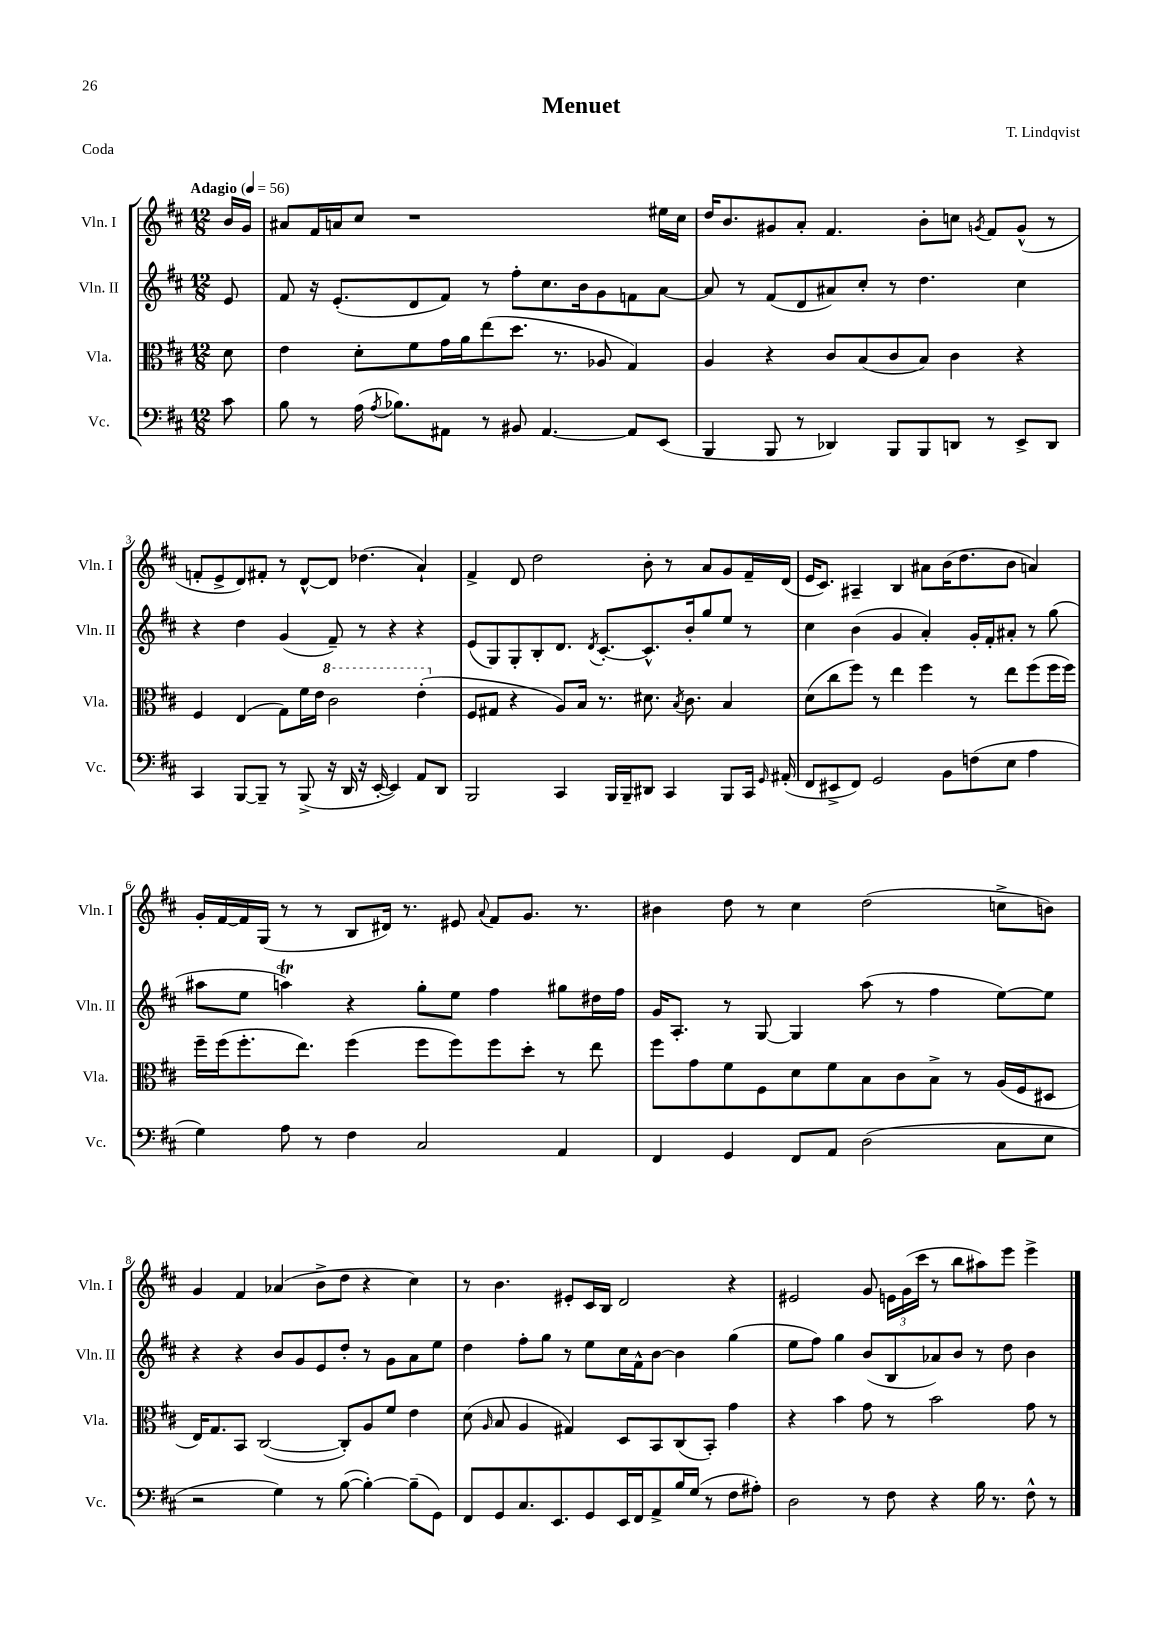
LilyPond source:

\header { title = "Menuet" composer = "T. Lindqvist" piece = "Coda" }
<<
\new StaffGroup <<
\new Staff = "s0" \with { instrumentName = "Vln. I" shortInstrumentName = "Vln. I" } {
    \clef treble \key d \major \numericTimeSignature \time 12/8 \partial 8 \tempo "Adagio" 4 = 56
    \autoBeamOff b'16[ g'16] |
    ais'8[ fis'16 a'16 cis''8] r1 eis''16[ cis''16] |
    d''16[ b'8. gis'8 a'8]-. fis'4. b'8[-. c''8] \acciaccatura { g'8 } fis'8[ g'8]-^( r8 |
    f'8[-. e'8-> d'8) fis'8]-. r8 d'8[~-^ d'8] des''4.( a'4-!) |
    fis'4-> d'8 d''2 b'8-. r8 a'8[ g'8 fis'16-- d'16]( |
    e'16[ cis'8.]) ais4-- b4 ais'8[ b'16( d''8. b'8] a'4) |
    g'16[-. fis'16~ fis'16 g16]( r8 r8 b8[ dis'16]) r8. eis'8 \appoggiatura { a'8 } fis'8[ g'8.] r8. |
    bis'4 d''8 r8 cis''4 d''2( c''8[-> b'8]) |
    g'4 fis'4 aes'4( b'8[-> d''8] r4 cis''4) |
    r8 b'4. eis'8[-. cis'16 b16] d'2 r4 |
    eis'2 g'8 \tuplet 3/2 { e'16[ g'16( cis'''16] } r8 b''8[ ais''8) e'''8] e'''4-> \bar "|." |
}
\new Staff = "s1" \with { instrumentName = "Vln. II" shortInstrumentName = "Vln. II" } {
    \clef treble \key d \major \numericTimeSignature \time 12/8 \partial 8
    \autoBeamOff e'8 |
    fis'8 r16 e'8.[-.( d'8 fis'8]) r8 fis''8[-. cis''8. b'16 g'8 f'8 a'8]~ |
    a'8 r8 fis'8[( d'8 ais'8) cis''8]-. r8 d''4. cis''4 |
    r4 d''4 g'4( fis'8--) r8 r4 r4 |
    e'8[( g8) g8-. b8-. d'8.] \acciaccatura { d'8 } cis'8.[~-. cis'8.-^ b'16-. g''8 e''8] r8 |
    cis''4 b'4( g'4 a'4-.) g'16[-. fis'16-. ais'8]-. r8 g''8( |
    ais''8[ e''8] a''4\trill) r4 g''8[-. e''8] fis''4 gis''8[ dis''16 fis''16] |
    g'16[ a8.]-. r8 g8~ g4 a''8( r8 fis''4 e''8[~) e''8] |
    r4 r4 b'8[ g'8 e'8 d''8]-. r8 g'8[ a'8 e''8] |
    d''4 fis''8[-. g''8] r8 e''8[ cis''16 fis'16-^ b'8]~ b'4 g''4( |
    e''8[ fis''8]) g''4 b'8[( b8 aes'8) b'8] r8 d''8 b'4 \bar "|." |
}
\new Staff = "s2" \with { instrumentName = "Vla." shortInstrumentName = "Vla." } {
    \clef alto \key d \major \numericTimeSignature \time 12/8 \partial 8
    \autoBeamOff d'8 |
    e'4 d'8[-. fis'8 g'16 a'16 e''8( d''8.] r8. aes8 g4) |
    a4 r4 cis'8[ b8( cis'8 b8]) cis'4 r4 |
    fis4 e4( g8[) fis'16 e'16] \ottava #1 cis''2 e''4-.( \ottava #0 |
    fis8[ gis8] r4 a8[) b16] r8. dis'8. \acciaccatura { b8 } cis'8. b4 |
    d'8[( cis''8 fis''8]) r8 e''4 fis''4 r8 e''8[ fis''8( fis''16 fis''16]) |
    fis''16[-- fis''16( fis''8.-. e''8.]) fis''4( fis''8[ fis''8) fis''8 d''8]-. r8 e''8 |
    fis''8[ g'8 fis'8 fis8 d'8 fis'8 b8 cis'8 b8]-> r8 a16[( fis16 dis8] |
    e16[) g8. b,8] cis2~( cis8[-.) a8 fis'8] e'4 |
    d'8( \grace { a16 } b8 a4 gis4) d8[ b,8 cis8( b,8]-.) g'4 |
    r4 b'4 g'8 r8 b'2 g'8 r8 \bar "|." |
}
\new Staff = "s3" \with { instrumentName = "Vc." shortInstrumentName = "Vc." } {
    \clef bass \key d \major \numericTimeSignature \time 12/8 \partial 8
    \autoBeamOff cis'8 |
    b8 r8 a16( \acciaccatura { a8 } bes8.[) ais,8] r8 bis,8 ais,4.~ ais,8[ e,8]( |
    b,,4 b,,8 r8 des,4) b,,8[ b,,8 d,8] r8 e,8[-> d,8] |
    cis,4 b,,8[~ b,,8]-- r8 b,,8->( r16 d,16 r16 e,16~-. e,4) a,8[ d,8] |
    b,,2 cis,4 b,,16[ b,,16-- dis,8] cis,4 b,,8[ cis,16] \grace { g,16 } ais,16-.( |
    fis,8[ eis,8-> fis,8]) g,2 b,8[ f8( e8] a4 |
    g4) a8 r8 fis4 cis2 a,4 |
    fis,4 g,4 fis,8[ a,8] d2( cis8[ e8] |
    r2 g4) r8 b8~( b4~-.) b8[--( g,8]) |
    fis,8[ g,8 cis8. e,8. g,8 e,16 fis,16 a,8-> b16 g16]( r8 fis8[ ais8]-.) |
    d2 r8 fis8 r4 b16 r8. fis8-^ r8 \bar "|." |
}
>>
>>
